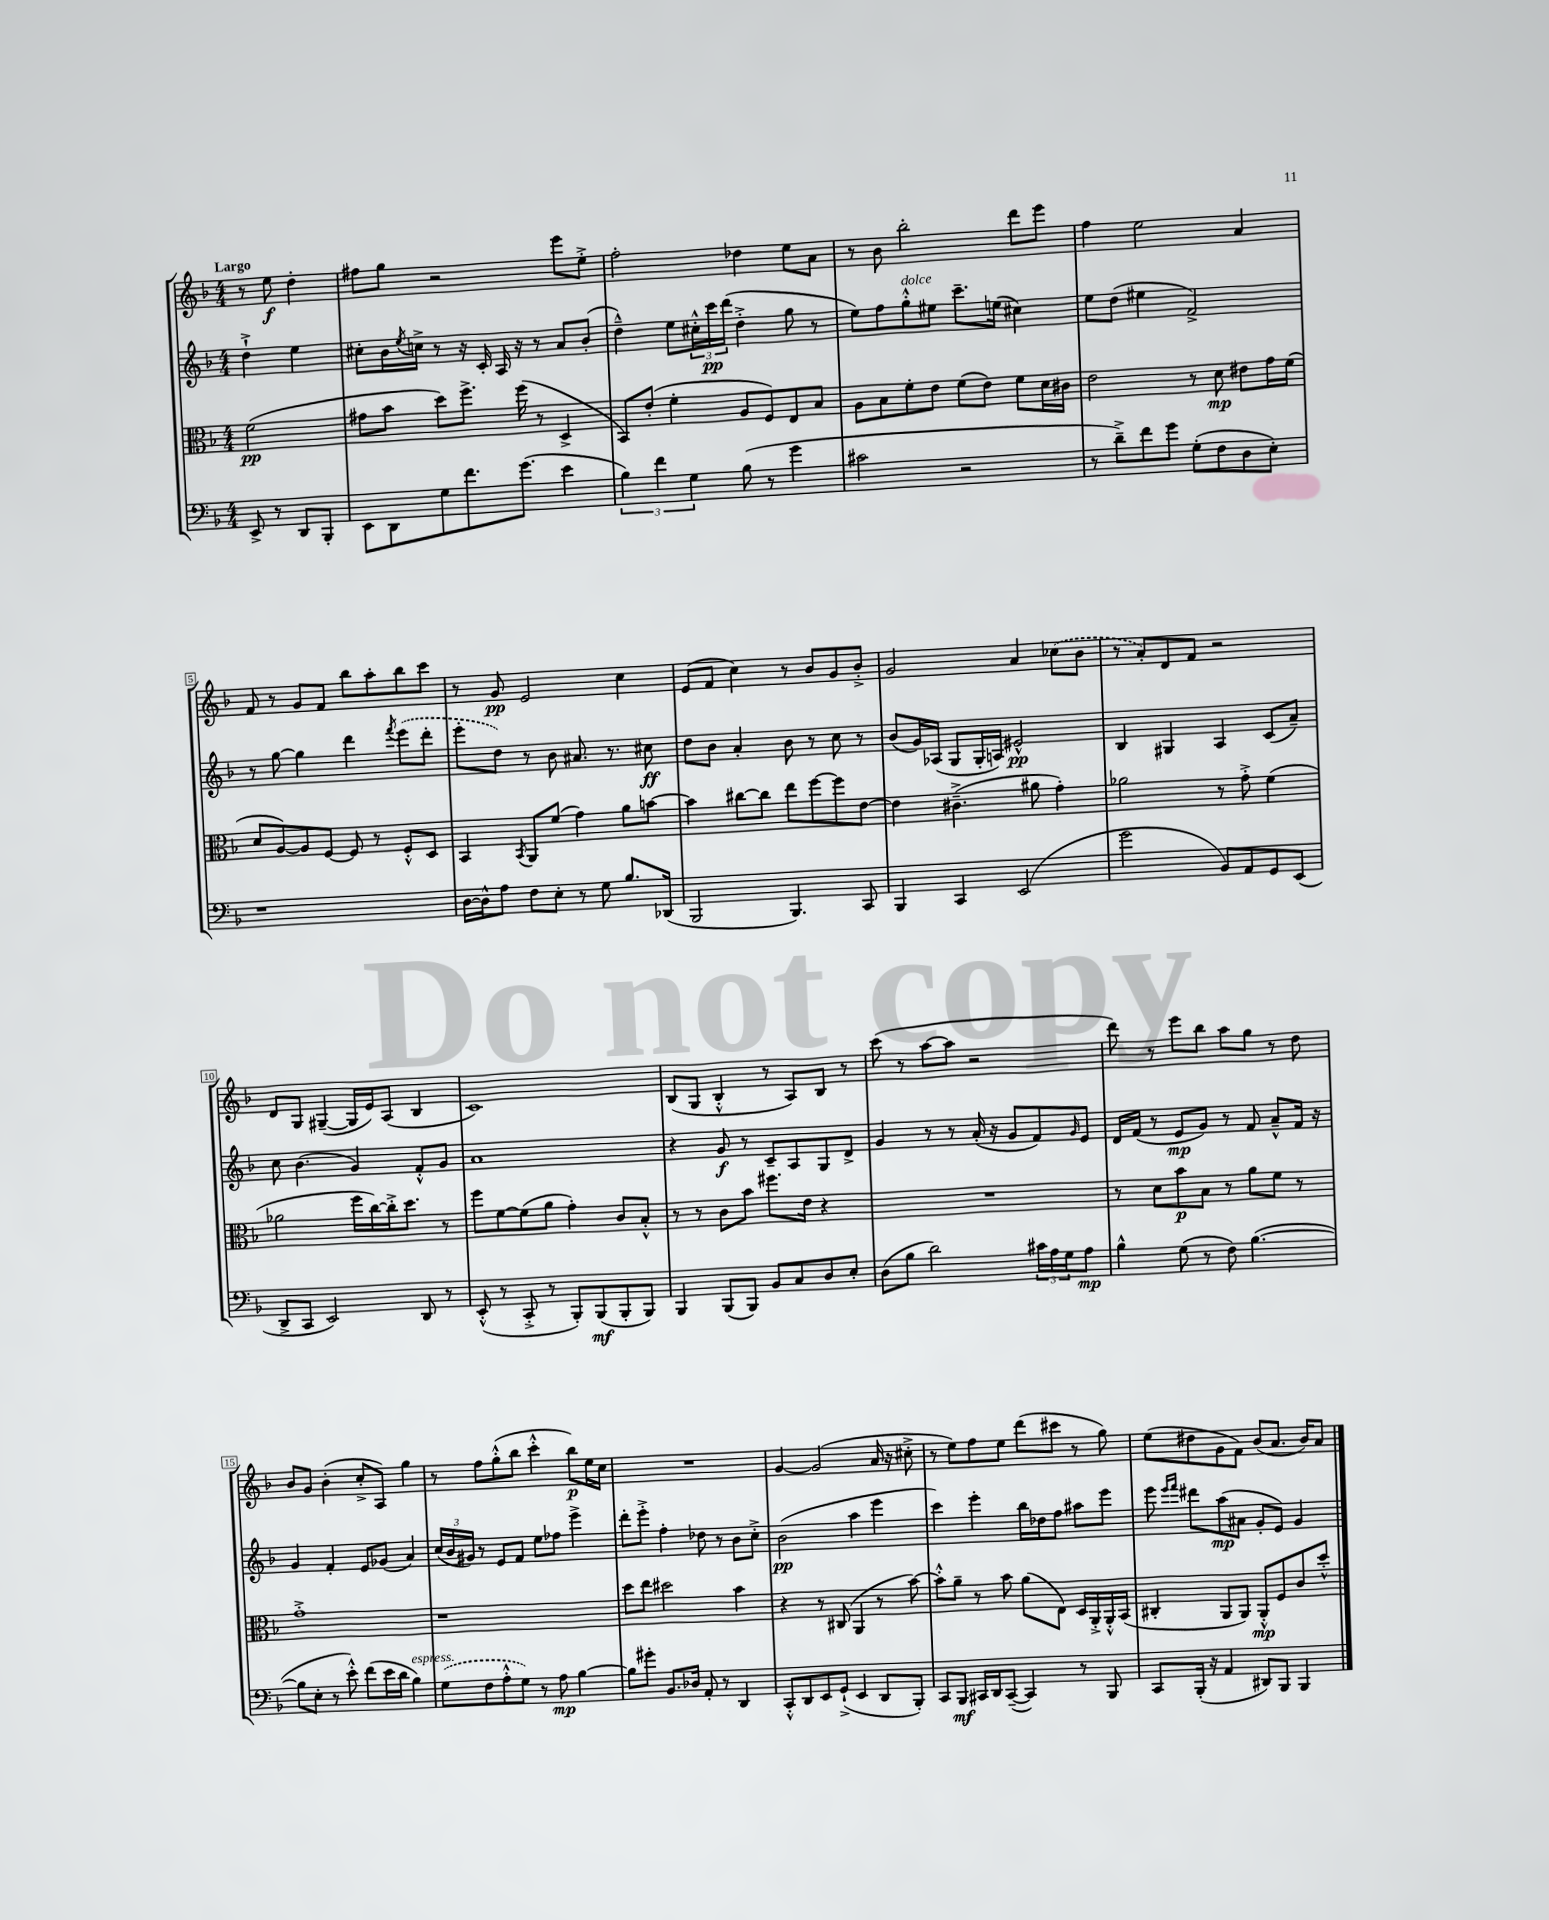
<<
\new StaffGroup <<
\new Staff = "s0" {
    \clef treble \key f \major \numericTimeSignature \time 4/4 \partial 2 \tempo "Largo"
    r8 e''8\f d''4-. |
    fis''8 g''8 r2 e'''8 e''8-.-> |
    f''2-. des''4 e''8 a'8 |
    r8 bes'8 bes''2-. d'''8 e'''8 |
    f''4 e''2 a'4 |
    f'8 r8 g'8 f'8 bes''8 a''8-. bes''8 c'''8 |
    r8 g'8\pp e'2 c''4 |
    e'8( f'8 c''4) r8 bes'8 g'8 bes'8-.-> |
    g'2 a'4 \once \slurDashed ces''8( bes'8 |
    r8 a'8-.) d'8 f'8 r2 |
    d'8 g8 gis4~--( gis16 e'16) a8( bes4 |
    c'1) |
    bes8( g8 bes4-.-^ r8 a8) bes8 r8 |
    c'''8( r8 a''8~ a''8 r2 |
    d'''8) r8 e'''8 bes''8 a''8 g''8 r8 d''8 |
    bes'8 g'8 bes'4-.( c''8-.-> a8) g''4 |
    r8 f''8 g''8-.-^( bes''8 c'''4-.-^ bes''8\p) e''16 c''16 |
    R1 |
    g'4~ g'2( a'16 r16 cis''8-.-> |
    r8 e''8) f''8 e''8 d'''8( cis'''8 r8 g''8) |
    e''8( dis''8 g'8 f'8) bes'8( a'8. bes'16) a'8 \bar "|." |
}
\new Staff = "s1" {
    \clef treble \key f \major \numericTimeSignature \time 4/4 \partial 2
    d''4-!-> e''4 |
    cis''8-. bes'16 \acciaccatura { e''8 } c''16-> r8 r16 c'16-. a16 r16 r8 a'8 bes'8-.( |
    d''4---^) e''8 \tuplet 3/2 { cis''16-.-^ c'''16\pp d'''16( } d''4-.-> g''8 r8 |
    e''8) f''8 g''8-.-^^\markup { \italic "dolce" } eis''8 c'''8.-- e''16( cis''4) |
    e''8 d''8( eis''4 f'2->) |
    r8 g''8~ g''4 d'''4 \acciaccatura { f'''8 } \once \slurDashed e'''8( d'''8-. |
    e'''8-. d''8) r8 bes'8 ais'8. r8. cis''8\ff |
    d''8 bes'8 a'4-. bes'8 r8 c''8 r8 |
    bes'8( g'16) aes16( g8 g16-. a16) eis'2-^\pp |
    bes4 gis4 a4 c'8( a'8--) |
    c''8 bes'4.( g'4) f'8-.-^ g'8 |
    a'1 |
    r4 g'8\f r8 c'8-- a8 g8 d'8-> |
    g'4 r8 r8 a'16-.( r16 g'8 f'8) \grace { g'16 } e'8 |
    d'16 f'16( r8 e'8\mp g'8) r8 f'8 a'8---^ f'16 r16 |
    g'4 f'4-. e'8 ges'8( a'4) |
    \tuplet 3/2 { c''16( bes'16 gis'16) } r8 e'8 f'8 e''8 fes''8 e'''4-> |
    d'''8-. e'''8-.-> f''4-. des''8 r8 bes'8 c''8-.-> |
    bes'2\pp( a''4 e'''4 |
    c'''4) e'''4-. bes''16 des''16 f''8 ais''8 e'''8 |
    e'''8 \grace { e'''16 f'''16 } dis'''8 a''8\mp( ais'8 g'8-. e'8) g'4 \bar "|." |
}
\new Staff = "s2" {
    \clef alto \key f \major \numericTimeSignature \time 4/4 \partial 2
    f'2\pp( |
    gis'8 bes'8 d''8) f''8.-> f''16( r8 d4-> |
    bes,8) e'8-.( f'4-. a8 f8) e8 bes8 |
    a8 bes8 f'8-. e'8 f'8( e'8) f'8 d'16 cis'16 |
    e'2 r8 d'8\mp eis'8 g'16 f'16( |
    d'8 a8~) a8 f8~ f8 r8 f8-.-^ d8 |
    bes,4 \acciaccatura { bes,8 } a,8 f'8( g'4) a'8 b'8~ |
    b'4 cis''8~ cis''8 e''8 f''8~ f''8 e'8~ |
    e'4 cis'4.--->( ais'8 g'4-.) |
    aes'2 r8 g'8-.-> f'4( |
    aes'2 f''16 c''16~) c''16-.-> d''8. r8 |
    f''8 f'8~ f'8( a'8 g'4-.) c'8 bes8-.-^ |
    r8 r8 c'8 bes'8 fis''8. e'16 r4 |
    R1 |
    r8 d'8 bes'8\p bes8 r8 a'8 f'8 r8 |
    g'1-.-> |
    r1 |
    d''8 e''8 dis''2 bes'4 |
    r4 r8 cis8( a,4 r8 bes'8~) |
    bes'8-.-^ a'8-- r8 bes'8 a'8( e8) d16 a,16-.-> a,16-.-^ bes,16( |
    cis4-. a,8 a,8) a,8-.-^\mp f8 c'8 d''8-.-^ \bar "|." |
}
\new Staff = "s3" {
    \clef bass \key f \major \numericTimeSignature \time 4/4 \partial 2
    e,8-> r8 d,8 bes,,8-. |
    e,8 d,8 g8 f'8. g'8.( e'4 |
    \tuplet 3/2 { bes4) f'4 g4 } bes8( r8 g'4 |
    cis'2 r2 |
    r8 d'8--->) f'8 g'8 g8-.( f8 d8 e8-.) |
    r1 |
    d16~ d16-^ a8 f8 e8-. r8 g8 bes8. des,16( |
    bes,,2 bes,,4.) c,8 |
    bes,,4 c,4 e,2( |
    g'2 bes,8) a,8 g,8 e,8( |
    d,8-> c,8 e,2) d,8 r8 |
    e,8-.-^( r8 c,8-.-> r8 bes,,8-.) bes,,8\mf( bes,,8-. bes,,8) |
    bes,,4 bes,,8( bes,,8) bes,8 c8 d8 e8-. |
    d8( bes8 d'2) \tuplet 3/2 { cis'16 a16 g16 } a8\mp |
    bes4-^ g8( r8 f8) bes4.~( |
    bes8 e8-. r8 e'8-.-^) f'8( e'16 d'16 bes4^\markup { \italic "espress." }) |
    \once \slurDashed g8( f8 a8-.-^ g8) r8 a8\mp bes4~ |
    bes8 gis'8-. bes,8. des16 a,8-. r8 d,4 |
    c,8-.-^ d,8 e,8 g,8-!->( e,4 d,8 bes,,8-.) |
    c,8 bes,,8\mf cis,16 d,16 cis,8~--( cis,4) r8 bes,,8 |
    c,8 bes,,16-.( r16 a,4 dis,8) bes,,8 bes,,4 \bar "|." |
}
>>
>>
\layout { \context { \Score \override BarNumber.stencil = #(make-stencil-boxer 0.1 0.3 ly:text-interface::print) } }
